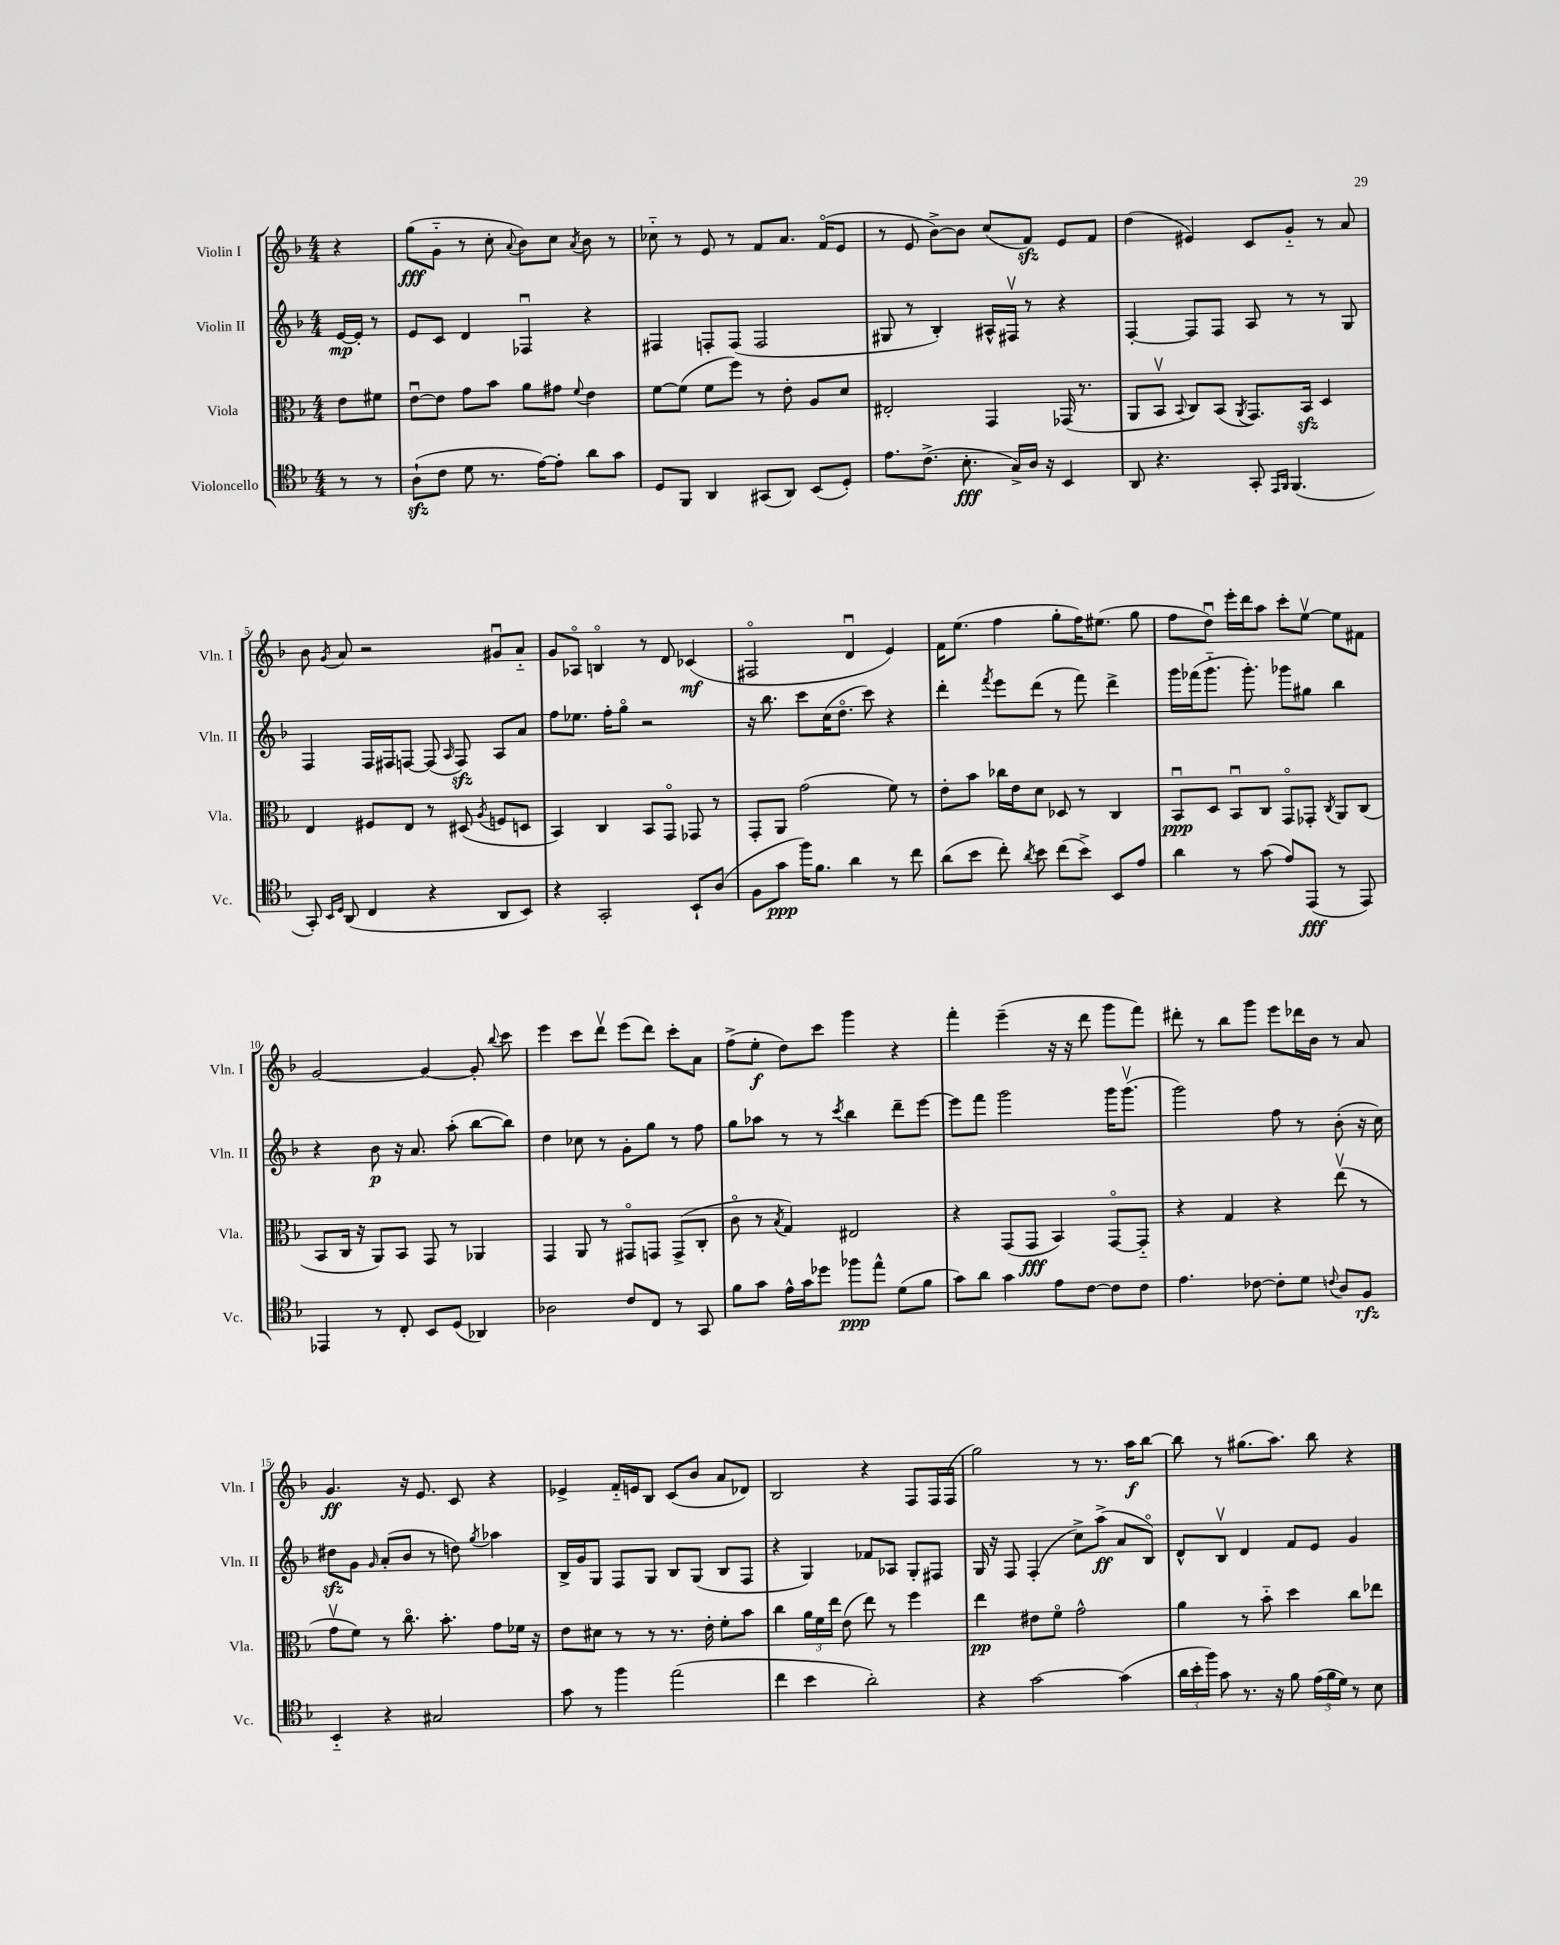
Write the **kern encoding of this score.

**kern	**dynam	**kern	**dynam	**kern	**dynam	**kern	**dynam
*part4	*part4	*part3	*part3	*part2	*part2	*part1	*part1
*staff4	*staff4	*staff3	*staff3	*staff2	*staff2	*staff1	*staff1
*I"Violoncello	*	*I"Viola	*	*I"Violin II	*	*I"Violin I	*
*I'Vc.	*	*I'Vla.	*	*I'Vln. II	*	*I'Vln. I	*
*clefC4	*	*clefC3	*	*clefG2	*	*clefG2	*
*k[b-]	*	*k[b-]	*	*k[b-]	*	*k[b-]	*
*M4/4	*	*M4/4	*	*M4/4	*	*M4/4	*
=	=	=	=	=	=	=	=
8r	.	8e\L	.	[16e/LL	mp	4r	.
.	.	.	.	16e'/JJ]	.	.	.
8r	.	8f#X\J	.	8r	.	.	.
=1	=1	=1	=1	=1	=1	=1	=1
(8Azz`\L	.	[8eu\L	.	8e/L	.	(8gg\L	fff
8c\J	.	8e\J]	.	8c/J	.	8g\J	.
8d\	.	8g\L	.	4d/	.	8r	.
8.r	.	8b-\J	.	.	.	8cc'\	.
.	.	.	.	.	.	8qqa/	.
.	.	8a\L	.	4F-Xu/	.	8b-\L)	.
[16e\KL)	.	.	.	.	.	.	.
8e'\J]	.	8g#X\J	.	.	.	8cc\J	.
.	.	8qqf/	.	.	.	8qa/	.
8a\L	.	4e\	.	4r	.	8b-\	.
8g\J	.	.	.	.	.	8r	.
=2	=2	=2	=2	=2	=2	=2	=2
8D/L	.	[8f\L	.	4F#X/	.	8cc-X\	.
8FF/J	.	(8f\J]	.	.	.	8r	.
4AA/	.	8f\L	.	8Fn'/L	.	8e/	.
.	.	8ff\J)	.	(8F/J	.	8r	.
(8GG#X/L	.	8r	.	2F/	.	8f/L	.
8AA/J)	.	8e'\	.	.	.	8.a/J	.
(8BB-/L	.	8A/L	.	.	.	.	.
.	.	.	.	.	.	(16f/KL	.
8D'/J)	.	8d/J	.	.	.	8e/J	.
=3	=3	=3	=3	=3	=3	=3	=3
8.e\L	.	2E#X'/	.	8G#X/	.	8r	.
.	.	.	.	8r	.	8e/	.
(8.c^\J	.	.	.	.	.	.	.
.	.	.	.	4B-'/)	.	[8b-^\L)	.
8.B-'\	fff	.	.	.	.	8b-\J]	.
.	.	4GG/	.	16A#X^^/LL	.	(8cc/L	.
16G^/LL)	.	.	.	16F#Xv/JJ	.	.	.
16A/JJ	.	.	.	8r	.	8fzz/J)	.
16r	.	.	.	.	.	.	.
4BB-/	.	(16GG-X/	.	4r	.	8e/L	.
.	.	8.r	.	.	.	.	.
.	.	.	.	.	.	8f/J	.
=4	=4	=4	=4	=4	=4	=4	=4
8AA/	.	8AA/L	.	[4F'/	.	(4dd\	.
4.r	.	8BB-v/J	.	.	.	.	.
.	.	8qqBB-/	.	.	.	.	.
.	.	8C/L)	.	8F/L]	.	4e#X/)	.
.	.	(8BB-/J	.	8F/J	.	.	.
.	.	8qAA/	.	.	.	.	.
8GG'/	.	8.GG/L)	.	8A/	.	8c/L	.
16qqEE/LL	.	.	.	.	.	.	.
16qqFF/JJ	.	.	.	.	.	.	.
(4.FF/	.	.	.	8r	.	8g/J	.
.	.	16BB-zz/Jk	.	.	.	.	.
.	.	4D/	.	8r	.	8r	.
.	.	.	.	8G/	.	8a/	.
!!LO:LB:g=z
=5	=5	=5	=5	=5	=5	=5	=5
8GG'/)	.	4E/	.	4F/	.	8b-\	.
16qqBB-/LL	.	.	.	.	.	.	.
16qqD/JJ	.	.	.	.	.	8qg/	.
(8AA/	.	.	.	.	.	8a/	.
4C/	.	8F#X/L	.	16F/LL	.	2r	.
.	.	.	.	16F#X/J	.	.	.
.	.	8E/J	.	[8Fn/J	.	.	.
4r	.	8r	.	(8F/]	.	.	.
.	.	.	.	16qqA/	.	.	.
.	.	(8D#X/	.	8Fzz/)	.	.	.
.	.	8qA/	.	.	.	.	.
8AA/L	.	8Fn/L	.	8A/L	.	8g#Xu/L	.
8BB-/J)	.	8Dn/J	.	8a/J	.	8a/J	.
=6	=6	=6	=6	=6	=6	=6	=6
4r	.	4BB-/)	.	8ff\L	.	8g/L	.
.	.	.	.	8.ee-X\J	.	8A-X/J	.
2GG'/	.	4C/	.	.	.	4Bn/	.
.	.	.	.	16ff'\KL	.	.	.
.	.	.	.	8gg\J	.	.	.
.	.	8BB-/L	.	2r	.	8r	.
.	.	8GG/J	.	.	.	8d/	.
8BB-`/L	.	8GG-X/	.	.	.	(4c-X/	mf
(8A/J	.	8r	.	.	.	.	.
=7	=7	=7	=7	=7	=7	=7	=7
8F\L	.	8GG'/L	.	16r	.	2F#X/	.
.	.	.	.	8.bb-\	.	.	.
8g\J	ppp	8AA/J	.	.	.	.	.
16ff\KL)	.	(2g\	.	8ccc\L	.	.	.
8.f\J	.	.	.	.	.	.	.
.	.	.	.	(16cc\K	.	.	.
.	.	.	.	8.dd\J	.	.	.
4a\	.	.	.	.	.	4du/	.
.	.	.	.	8ccc\)	.	.	.
8r	.	8f\)	.	4r	.	4e/)	.
8cc\	.	8r	.	.	.	.	.
=8	=8	=8	=8	=8	=8	=8	=8
(8a\L	.	8e'\L	.	4ddd'\	.	16f\KL	.
.	.	.	.	.	.	(8.ee\J	.
8b-\J	.	8b-\J	.	.	.	.	.
.	.	.	.	8qfff/	.	.	.
8cc'\)	.	16cc-X\LL	.	8eee\L	.	4ff\	.
.	.	16e\J	.	.	.	.	.
8qa/	.	.	.	.	.	.	.
8b-\	.	8d\J	.	(8ddd\J	.	.	.
(8cc\L	.	8D-X/	.	8r	.	8gg'\L	.
8b-^\J)	.	8r	.	8fff\)	.	16ff\K)	.
.	.	.	.	.	.	(8.ee#X\J	.
8BB-/L	.	4C/	.	4ddd^\	.	.	.
8e/J	.	.	.	.	.	8gg\	.
=9	=9	=9	=9	=9	=9	=9	=9
4a\	.	8BB-u/L	ppp	16ggg\LL	.	8ff\L	.
.	.	.	.	(16fff-X\J	.	.	.
.	.	8D/J	.	8.ggg\J	.	8ddu\J)	.
8r	.	8BB-u/L	.	.	.	16eee'\LL	.
.	.	.	.	8.ggg'\)	.	16ddd\J	.
(8g\	.	8C/J	.	.	.	8aa\J	.
8e/L)	.	8GG/L	.	8ggg-X\L	.	8ccc'\L	.
(8EE/J	fff	8GG-X'/J	.	8gg#X\J	.	[8eev\J	.
.	.	8qC/	.	.	.	.	.
8r	.	8AA/L	.	4bb-\	.	8ee\L]	.
8EE/)	.	(8C/J	.	.	.	8f#X\J	.
!!LO:LB:g=z
=10	=10	=10	=10	=10	=10	=10	=10
4EE-X/	.	8BB-/L	.	4r	.	[2g/	.
.	.	16C/Jk	.	.	.	.	.
.	.	16r	.	.	.	.	.
8r	.	8AA/L)	.	8b-\	p	.	.
8C'/	.	8BB-/J	.	16r	.	.	.
.	.	.	.	8.a/	.	.	.
8BB-/L	.	8GG/	.	.	.	4g/_	.
(8D/J	.	8r	.	(8aa'\	.	.	.
4AA-X/)	.	4AA-X/	.	[8bb-\L	.	8g'/]	.
.	.	.	.	.	.	8qqbb-/	.
.	.	.	.	8bb-\J])	.	8ccc\	.
=11	=11	=11	=11	=11	=11	=11	=11
2A-X\	.	4GG/	.	4dd\	.	4eee\	.
.	.	8AA/	.	8cc-X\	.	8ccc\L	.
.	.	8r	.	8r	.	8dddv\J	.
8c/L	.	8GG#X/L	.	8g'\L	.	(8eee\L	.
8C/J	.	8GGn/J	.	8gg\J	.	8ddd\J)	.
8r	.	(8GG^/L	.	8r	.	8ccc'\L	.
8GG/	.	8C'/J	.	8ff\	.	8a\J	.
=12	=12	=12	=12	=12	=12	=12	=12
8f\L	.	8c\	.	8gg\L	.	(8ff^\L	.
8g\J	.	8r	.	8aa-X\J	.	8ee'\J	f
.	.	8qB-/	.	.	.	.	.
16e^^\LL	.	4G/)	.	8r	.	8dd\L)	.
16g\J	.	.	.	.	.	.	.
8dd-X\J	.	.	.	8r	.	8ccc\J	.
.	.	.	.	8qccc/	.	.	.
8ff-X\L	ppp	2E#X/	.	4bb-\	.	4ggg\	.
8ee^^\J	.	.	.	.	.	.	.
(8d\L	.	.	.	8ddd~\L	.	4r	.
8f\J	.	.	.	[8eee\J	.	.	.
=13	=13	=13	=13	=13	=13	=13	=13
8g\L)	.	4r	.	8eee\L]	.	4fff'\	.
8a\J	.	.	.	8fff\J	.	.	.
4g\	.	(8GG/L	.	2ggg\	.	(4eee~\	.
.	.	8GG/J	fff	.	.	.	.
8e\L	.	4BB-/)	.	.	.	16r	.
.	.	.	.	.	.	16r	.
[8c\J	.	.	.	.	.	8ddd\	.
8c\L]	.	[8GG/L	.	16ggg\KL	.	8ggg\L	.
.	.	.	.	(8.gggv\J	.	.	.
8c\J	.	8GG/J]	.	.	.	8fff\J)	.
=14	=14	=14	=14	=14	=14	=14	=14
4.e\	.	4r	.	2ggg\)	.	8ddd#X'\	.
.	.	.	.	.	.	8r	.
.	.	4G/	.	.	.	8bb-\L	.
[8c-X\	.	.	.	.	.	8ggg\J	.
8c-'\L]	.	4r	.	8ff\	.	8eee\L	.
8d\J	.	.	.	8r	.	16ddd-X\L	.
.	.	.	.	.	.	16b-\JJ	.
8qqcn/	.	.	.	.	.	.	.
8A/L	.	(8eev\	.	(8b-'\	.	8r	.
8F/J	rfz	8r	.	16r	.	8a/	.
.	.	.	.	16cc\)	.	.	.
!!LO:LB:g=z
=15	=15	=15	=15	=15	=15	=15	=15
4BB-/	.	8gv\L	.	8dd#Xzz\L	.	4.g/	ff
.	.	8f\J)	.	8g\J	.	.	.
.	.	.	.	16qqg/	.	.	.
4r	.	8r	.	(8a'/L	.	.	.
.	.	8.cc\	.	8b-/J	.	16r	.
.	.	.	.	.	.	8.e/	.
2G#X/	.	.	.	8r	.	.	.
.	.	8.b-'\	.	.	.	.	.
.	.	.	.	8ddn\)	.	8c/	.
.	.	.	.	8qgg/	.	.	.
.	.	8g\L	.	4aa-X\	.	4r	.
.	.	16f-X\Jk	.	.	.	.	.
.	.	16r	.	.	.	.	.
=16	=16	=16	=16	=16	=16	=16	=16
8g\	.	8e\L	.	16B-^/LL	.	4e-X^/	.
.	.	.	.	16g/J	.	.	.
8r	.	8d#X\J	.	8G/J	.	.	.
4ff\	.	8r	.	8F/L	.	16f/LL	.
.	.	.	.	.	.	16en/J	.
.	.	8r	.	8G/J	.	8B-/J	.
(2ee\	.	8.r	.	8B-/L	.	(8c/L	.
.	.	.	.	(8G/J	.	8b-/J	.
.	.	16e'\	.	.	.	.	.
.	.	8f'\L	.	8B-/L	.	8a/L	.
.	.	8b-\J	.	8F/J	.	8d-X/J)	.
=17	=17	=17	=17	=17	=17	=17	=17
4cc\	.	4cc\	.	4r	.	2B-/	.
4b-\	.	24a\LL	.	4G/)	.	.	.
.	.	24f\	.	.	.	.	.
.	.	24ee\JJ	.	.	.	.	.
.	.	(8e\	.	.	.	.	.
2a'\)	.	8ee\)	.	8f-X/L	.	4r	.
.	.	8r	.	8A-X/J	.	.	.
.	.	4ff\	.	8G'/L	.	8F/L	.
.	.	.	.	8F#X/J	.	16F/L	.
.	.	.	.	.	.	(16F/JJ	.
=18	=18	=18	=18	=18	=18	=18	=18
4r	.	4ee\	pp	16G/	.	2gg\)	.
.	.	.	.	16r	.	.	.
.	.	.	.	8F/	.	.	.
[2g\	.	8e#X\L	.	(4F'/	.	.	.
.	.	8f\J	.	.	.	.	.
.	.	2g^^\	.	8cc^\L)	.	8r	.
.	.	.	.	(8aa^\J	ff	8.r	.
(4g\]	.	.	.	8a/L	.	.	.
.	.	.	.	.	.	16aa\KL	f
.	.	.	.	8B-/J)	.	[8bb-\J	.
=19	=19	=19	=19	=19	=19	=19	=19
24a\LL	.	4a\	.	8d^^/L	.	8bb-\]	.
24b-'\	.	.	.	.	.	.	.
24ff\JJ)	.	.	.	.	.	.	.
8g\	.	.	.	8B-v/J	.	8r	.
8.r	.	8r	.	4d/	.	(8.gg#X\L	.
.	.	8b-\	.	.	.	.	.
16r	.	.	.	.	.	8.aa\J)	.
8f\	.	4dd\	.	8f/L	.	.	.
(24e\LL	.	.	.	8e/J	.	8bb-\	.
24f\	.	.	.	.	.	.	.
24d\JJ)	.	.	.	.	.	.	.
8r	.	8cc\L	.	4g/	.	4r	.
8B-\	.	8ee-X\J	.	.	.	.	.
==	==	==	==	==	==	==	==
*-	*-	*-	*-	*-	*-	*-	*-
